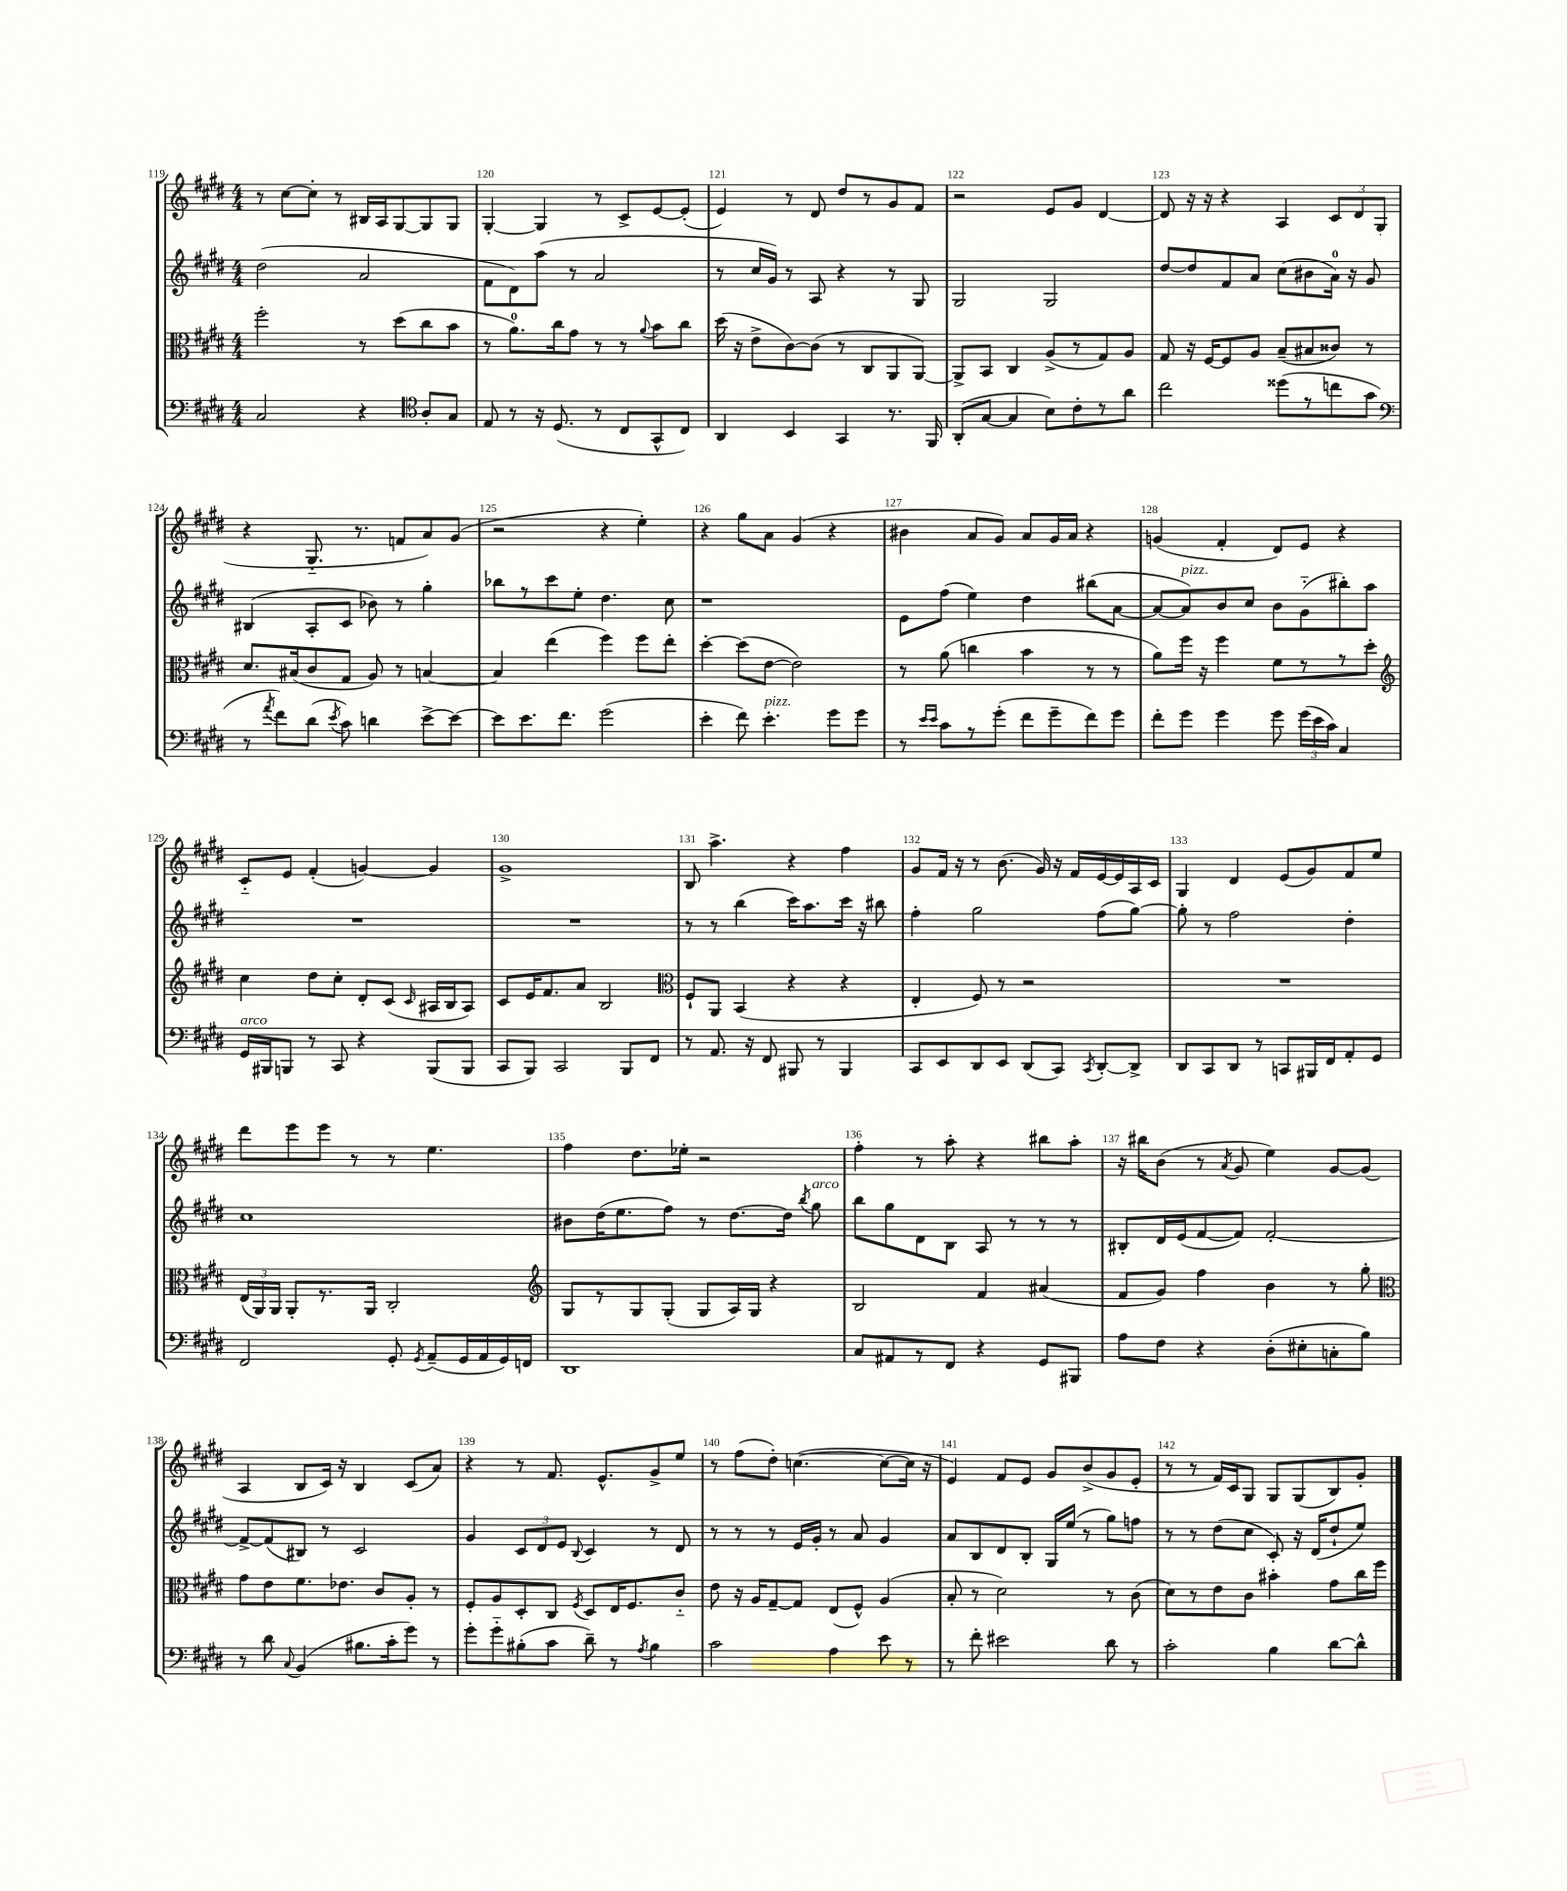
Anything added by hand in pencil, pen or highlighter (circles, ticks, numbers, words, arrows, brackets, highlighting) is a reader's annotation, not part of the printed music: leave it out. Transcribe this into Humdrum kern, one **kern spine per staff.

**kern	**kern	**kern	**kern
*staff4	*staff3	*staff2	*staff1
*clefF4	*clefC3	*clefG2	*clefG2
*k[f#c#g#d#]	*k[f#c#g#d#]	*k[f#c#g#d#]	*k[f#c#g#d#]
*M4/4	*M4/4	*M4/4	*M4/4
2C#/	2ff#'\	(2dd#\	8r
.	.	.	[8cc#\L
.	.	.	8cc#'\]J
.	.	.	8r
4r	8r	2a/	16B#/LL
.	.	.	16A/J
.	(8dd#\L	.	[8G#/
*clefC4	*	*	*
8A'/L	8cc#\	.	8G#/]
8G#/J	8b\J	.	8G#/J
=	=	=	=
8E/	8r	8f#\L	[4G#'/
8r	8.a\L)	8d#\)	.
16r	.	(8aa\J	4G#/]
(8.D#/	16cc#\k	.	.
.	8g#\J	8r	.
8r	8r	2a/	8r
8C#/L	8r	.	8c#^/L
.	8qqa/	.	.
8GG#^^/	8b\L	.	[8e/
8C#/J)	8cc#\J	.	(8e'/]J
=	=	=	=
4AA/	(16dd#\	8r	4e/)
.	16r	.	.
.	8e^\L	16cc#/LL	.
.	.	16g#/JJ)	.
4BB/	[8c#\)	8r	8r
.	(8c#\]J	8A/	8d#/
4GG#/	8r	4r	8dd#/L
.	8C#/L	.	8r
8.r	8AA/	8r	8g#/
.	[8AA/J)	8G#/	8f#/J
16FF#/	.	.	.
=	=	=	=
(8AA'/L	8AA^/]L	2G#/	2r
[8G#/J	8BB/J	.	.
4G#/]	4C#/	.	.
8B\L)	(8A^/L	2G#/	8e/L
8c#'\	8r	.	8g#/J
8r	8G#/)	.	[4d#/
8a\J	8A/J	.	.
=	=	=	=
2cc#\	8G#/	[8dd#/L	8d#/]
.	16r	8dd#/]	16r
.	[16F#/LK	.	16r
.	8F#/]	8f#/	4r
.	8A/J	8a/J	.
(8dd##\L	(8B~/L	(8cc#\L	4A/
8r	8B#/	8b#\	.
8cc\	8c##/J)	16a\Jk)	12c#/L
.	.	16r	.
.	.	.	12d#/
8g#\J	8r	8g#/	.
.	.	.	(12G#/J
=	=	=	=
*clefF4	*	*	*
8r	8.d#/L	(4B#/	4r
8qa/	.	.	.
8f#\L)	.	.	.
.	(16B#/k	.	.
(8d#\J	8c#/	8A'/L	8.G#'~/
8qe/	.	.	.
8c#\)	8G#/J	8c#/J	.
.	.	.	8.r
4d\	8A/)	8b-\)	.
.	8r	8r	8f/L
[8e^\L	[4B/	4gg#'\	8a/)
8e\_J	.	.	(8g#/J
=	=	=	=
8e\]L	4B/]	8bb-\L	2r
8.e\	.	8r	.
.	(4ee\	8ccc#\	.
8.f#\J	.	.	.
.	.	8ee'\J	.
(2g#\	4ff#\)	4.dd#\	4r
.	8ff#\L	.	4ee'\)
.	8ee'\J	8cc#\	.
=	=	=	=
4e'\	[4dd#'\	1r	4r
8f#\)	(8dd#\]L	.	8gg#\L
4.e'\	[8e\J	.	8a\J
.	2e\])	.	(4g#/
8g#\L	.	.	4r
8g#\J	.	.	.
=	=	=	=
8r	8r	8e\L	4b#\
16qqe/LL	.	.	.
16qqe/JJ	.	.	.
8c#\L	(8a\	(8ff#\J	.
8r	4cc\	4ee\)	8a/L
(8g#'\J	.	.	8g#/J)
8f#\L	4b\	4dd#\	8a/L
8g#~\	.	.	16g#/L
.	.	.	16a/JJ
8f#\)	8r	(8bb#\L	4r
8g#\J	8r	[8a\J	.
=	=	=	=
8f#'\L	8a\L)	8a/_L	(4g/
8g#\J	16ff#\Jk	8a/])	.
.	16r	.	.
4g#\	4ff#\	8b/	4f#'/
.	.	8cc#/J	.
8g#\	8f#\L	8b\L	8d#/L)
(24g#\LL	8r	(8g#'~\	8e/J
24e\	.	.	.
24c#\JJ)	.	.	.
4C#/	8r	8bb#'\)	4r
.	8dd#'\J	8aa\J	.
=	=	=	=
*	*clefG2	*	*
16GG#/LL	4cc#\	1r	8c#'~/L
16BBB#/J	.	.	.
8BBB/J	.	.	8e/J
8r	8dd#\L	.	(4f#'/
8CC#/	8cc#'\J	.	.
4r	8d#'/L	.	[4g/)
.	(8c#/J	.	.
.	16qqc#/	.	.
(8BBB/L	16A#/LL	.	4g/]
.	16B/J	.	.
8BBB/J	8A#/J)	.	.
=	=	=	=
8CC#/L	8c#/L	1r	1g#^
8BBB/J)	16e/K	.	.
.	8.f#/	.	.
2CC#/	.	.	.
.	8a/J	.	.
.	2B/	.	.
8BBB/L	.	.	.
8FF#/J	.	.	.
=	=	=	=
*	*clefC3	*	*
8r	8F#`/L	8r	8B/
8.AA/	8AA/J	8r	4.aa^\
.	(4BB/	(4bb\	.
16r	.	.	.
8FF#/	.	.	.
8BBB#/	4r	16ccc#\LK)	4r
.	.	8.aa\	.
8r	.	.	.
4BBB#/	4r	16ccc#\Jk	4ff#\
.	.	16r	.
.	.	8bb#\	.
=	=	=	=
8CC#/L	4E'/	4ff#'\	8g#/L
8EE/	.	.	16f#/Jk
.	.	.	16r
8DD#/	8F#/)	2gg#\	8r
8EE/J	8r	.	(8.b\
(8DD#/L	2r	.	.
.	.	.	16g#/)
8CC#/J)	.	.	16r
.	.	.	16f#/LL
8qCC#/	.	.	.
[8DD#'/L	.	(8ff#\L	[16e/
.	.	.	16e/]
8DD#^/]J	.	[8gg#\J)	16A/
.	.	.	16c#/JJ
=	=	=	=
8DD#/L	1r	8gg#'\]	4G#/
8CC#/	.	8r	.
8DD#/J	.	2ff#\	4d#/
8r	.	.	.
8CC/L	.	.	(8e/L
16BBB#/L	.	.	8g#/)
16FF#/J	.	.	.
8AA'/	.	4dd#'\	8f#/
8GG#/J	.	.	8ee/J
=	=	=	=
2FF#/	(24E/LL	1cc#	8ddd#\L
.	24AA/)	.	.
.	24AA/JJ	.	.
.	8AA'/L	.	8eee\
.	8.r	.	8eee\J
.	.	.	8r
.	16AA/Jk	.	.
8GG#'/	2C#'/	.	8r
8qGG#/	.	.	.
(8AA~/L	.	.	4.ee\
16GG#/L	.	.	.
16AA/	.	.	.
16GG#/)	.	.	.
16FF/JJ	.	.	.
=	=	=	=
*	*clefG2	*	*
1DD#	8G#/L	8b#\L	4ff#\
.	8r	(16dd#\K	.
.	.	8.ee\	.
.	8G#/	.	8.dd#\L
.	(8G#'/J	8ff#\J)	.
.	.	.	16ee-'\Jk
.	8G#/L	8r	2r
.	16A/L)	[8.dd#\L	.
.	16G#/JJ	.	.
.	4r	.	.
.	.	16dd#\]Jk	.
.	.	8qbb/	.
.	.	8gg#\	.
=	=	=	=
8C#/L	2B/	8bb\L	4ff#'\
8AA#/	.	8gg#\	.
8r	.	8d#\	8r
8FF#/J	.	8B\J	8aa'\
4r	4f#/	8A/	4r
.	.	8r	.
8GG#/L	(4a#/	8r	8bb#\L
8BBB#/J	.	8r	8aa'\J
=	=	=	=
8A\L	8f#/L	8B#'/L	16r
.	.	.	16bb#\LK
8F#\J	8g#/J)	16d#/L	(8b\J
.	.	(16e/J	.
4r	4ff#\	[8f#/	8r
.	.	.	8qa/
.	.	8f#/]J)	8g#/
(8D#'\L	4b\	[2f#'/	4ee\)
8E#'\	.	.	.
8C'\	8r	.	[8g#/L
8B\J)	8gg#'\	.	(8g#/]J
=	=	=	=
*	*clefC3	*	*
8r	8g#\L	8f#^/_L	4A/
8d#\	8e\	(8f#/]	.
8qqC#/	.	.	.
(4BB/	8.f#\	8B#/J)	8B/L
.	.	8r	16c#/Jk)
.	8.e-\J	.	16r
8.B#\L	.	2c#/	4B/
.	8c#/L	.	.
16c#'\k	.	.	.
8g#\J)	8A'/J	.	(8c#/L
8r	8r	.	8a/J)
=	=	=	=
8g#'\L	8F#'/L	4g#/	4r
8g#'~\	8A/	.	.
(8B#'\	8D#'/	12c#/L	8r
.	.	12d#/	.
8c#\J	8C#/J	.	8.f#/
.	.	12e/J	.
.	8qF#/	8qqB/	.
8d#~\)	8D#/L	4c#/	.
.	.	.	8.e^^/L
8r	16E/K	.	.
.	8.F#/	.	.
8qA/	.	.	.
4B#\	.	8r	8g#^/
.	8c#'~/J	8d#/	8ee/J
=	=	=	=
2c#\	8e\	8r	8r
.	16r	8r	(8ff#\L
.	16A/LK	.	.
.	[8G#~/	8r	8dd#'\J)
.	8G#/]J	16e/LL	([4.cc\
.	.	16g#'/JJ	.
4A\	(8E/L	8r	.
.	8F#^^/J)	8a/	.
8e\	(4A/	4g#/	8cc\_L
8r	.	.	16cc\]Jk
.	.	.	16r
=	=	=	=
8r	8B'/	8a/L	4e/)
8f#'\	8r	8B/	.
2e#\	2d#\)	8d#/	8f#/L
.	.	8B'/J	8e/J
.	.	16G#/LL	8g#/L
.	.	(16ee/JJ	.
.	.	8r	(8b^/
8d#\	8r	8gg#\L)	8g#/
8r	(8c#\	8ff\J	8e'/J
=	=	=	=
2c#'\	8d#\L)	8r	8r
.	8r	8r	8r
.	8e\	(8dd#\L	16f#/LL)
.	.	.	16c#/J
.	8c#\J	8cc#\J	8G#/J
4B\	4b#'\	8c#'/)	8G#/L
.	.	16r	(8G#/
.	.	(16d#/LK	.
[8d#\L	8g#\L	8dd#`/	8B/)
8d#^^\]J	16cc#\L	8ee/J)	8g#'/J
.	16ff#\JJ	.	.
==	==	==	==
*-	*-	*-	*-
